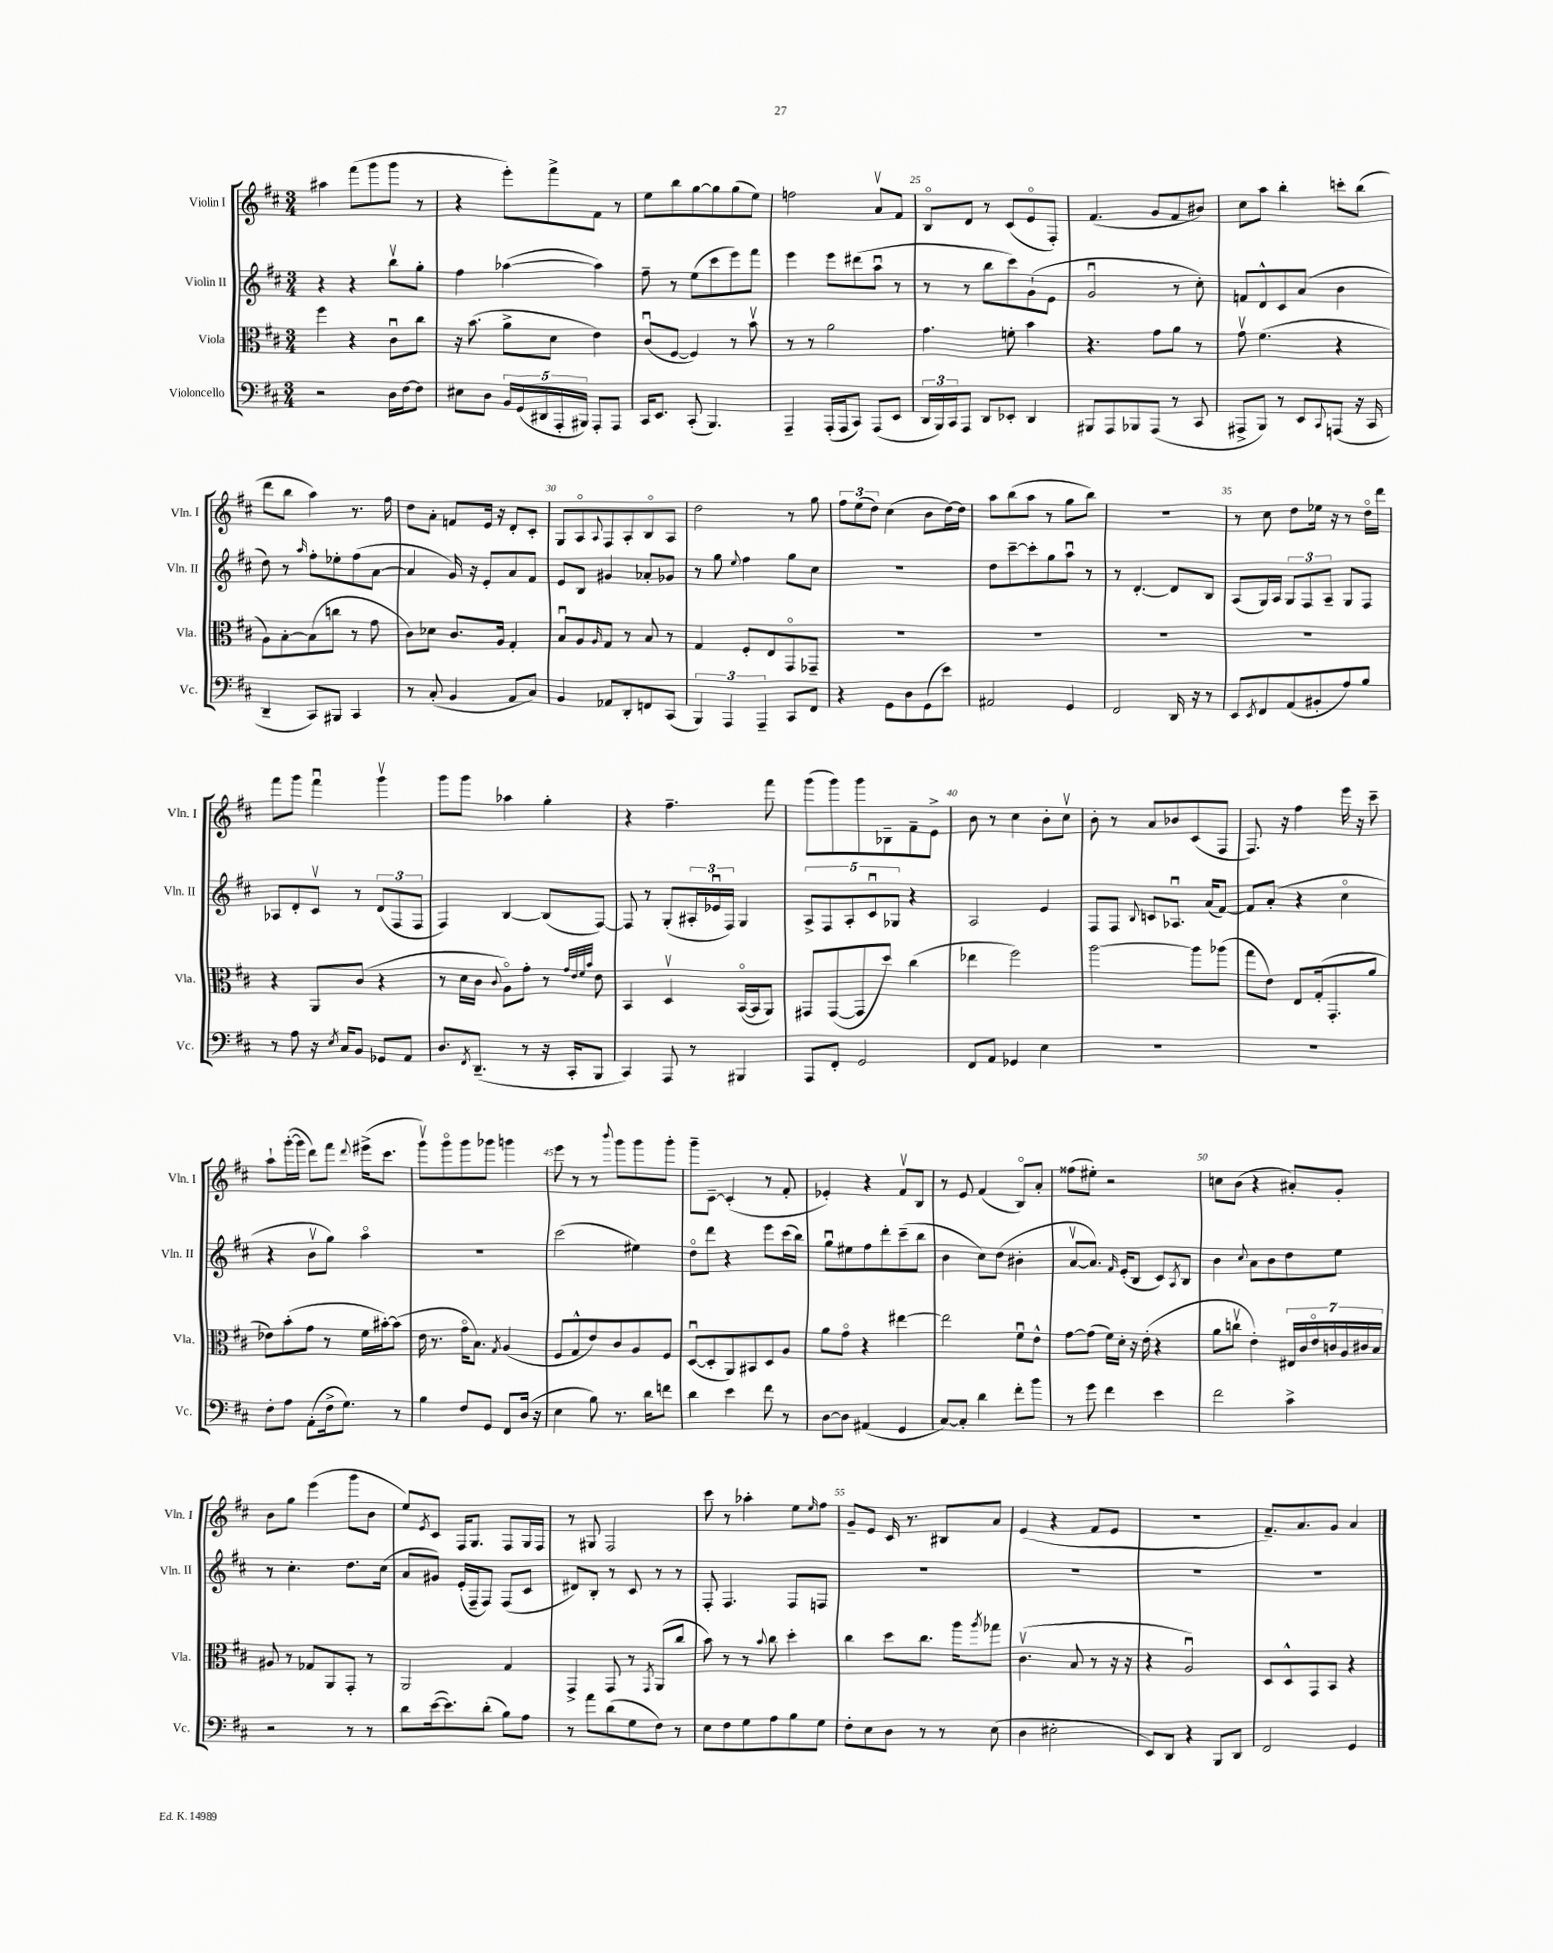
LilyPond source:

<<
\new StaffGroup <<
\new Staff = "s0" \with { instrumentName = "Violin I" shortInstrumentName = "Vln. I" } {
    \clef treble \key d \major \numericTimeSignature \time 3/4
    ais''4 fis'''8( g'''8 g'''8 r8 |
    r4 e'''8-.) fis'''8-> fis'8 r8 |
    e''8 b''8 g''8~ g''8 g''8( e''8) |
    f''2 a'8\upbow fis'8 |
    b8\flageolet d'8 r8 cis'8( e'8\flageolet fis8-.) |
    fis'4.( g'8 fis'8 bis'8) |
    cis''8 a''8 b''4-. c'''8-. b''8( |
    d'''8 b''8 a''4) r8. fis''16 |
    d''8 a'8-. f'8 e'16 r16 d'8-. cis'8-. |
    g8 a8\flageolet \appoggiatura { a8 } fis8 a8-. b8\flageolet a8 |
    d''2 r8 g''8 |
    \tuplet 3/2 { fis''8 e''8( d''8) } cis''4( b'8 d''16~) d''16 |
    a''8 b''8( a''8 r8 g''8 b''8) |
    R2. |
    r8 cis''8 d''8 ees''16 r16 r8 d''16\flageolet d'''16 |
    fis'''8 g'''8 fis'''4\downbow g'''4\upbow |
    g'''8 g'''8 aes''4 g''4-. |
    r4 fis''4.-- fis'''8 |
    g'''8( g'''8) g'''8 bes8-- fis'8-- e'8-> |
    b'8 r8 cis''4 b'8-. cis''8\upbow |
    b'8-. r8 a'8 bes'8 cis'8( fis8 |
    fis8.) r16 fis''4 e'''16 r16 cis'''8-- |
    a''8-! g'''16~-.( g'''16 d'''8) fis'''8 \appoggiatura { d'''8 } eis'''16->( cis'''8. |
    g'''8\upbow) g'''8\flageolet g'''8 ges'''8 g'''4 |
    e'''8 r8 r8 \appoggiatura { b'''8 } g'''8 g'''8 g'''8-. |
    g'''8-- cis'8~-- cis'4-.( r8 fis'8-. |
    ees'4-.) r4 fis'8\upbow b8 |
    r8 e'8 fis'4( b8\flageolet) a'8-. |
    fisis''8( eis''8-.) r2 |
    c''8 b'8( r4 ais'8-.) g'8-. |
    b'8 g''8 e'''4( g'''8 b'8 |
    e''8) \acciaccatura { e'8 } cis'8 fis16 g8. fis8 g16 fis16 |
    r8 gis8 fis2 |
    cis'''8 r8 aes''4-. e''8 \grace { e''16 } fis''8 |
    g'8-- e'8 cis'16 r8. bis8 a'8 |
    e'4( r4 fis'8 e'8 |
    R2. |
    fis'8.--) a'8. g'8 a'4 \bar "|." |
}
\new Staff = "s1" \with { instrumentName = "Violin II" shortInstrumentName = "Vln. II" } {
    \clef treble \key d \major \numericTimeSignature \time 3/4
    r4 r4 b''8\upbow g''8-. |
    fis''4 aes''4~( aes''4) |
    fis''8-- r8 e''8( cis'''8 e'''8) fis'''8 |
    e'''4 e'''8 dis'''8( a''8\downbow r8 |
    r8 r8 b''8 cis'''8) g'8-!( e'8 |
    g'2\downbow r8 cis''8-.) |
    f'8 d'8-^ cis'8 a'8( b'4 |
    d''8) r8 \grace { a''16 } fis''8-. ees''8-. fis''8( a'8~ |
    a'4 g'16) r16 e'8-. a'8 fis'8 |
    e'8 b8 gis'4 aes'8-. ges'8 |
    r8 g''8 \appoggiatura { e''8 } fis''4 g''8 cis''8 |
    R2. |
    d''8 cis'''8~-- cis'''8-. g''8 a''8\downbow r8 |
    r8 d'4.~-. d'8 b8 |
    a8( g16) a16 \tuplet 3/2 { g8 fis8 a8-- } g8 fis8 |
    aes8 d'8-. cis'8\upbow r8 \tuplet 3/2 { d'8( fis8 fis8 } |
    fis4) b4~ b8( fis8~) |
    fis8 r8 g8-.( \tuplet 3/2 { ais16-. ees'16\downbow fis16) } g4 |
    \tuplet 5/4 { a8-> fis8 a8-. cis'8\downbow ges8 } r4 |
    a2 e'4 |
    fis8 fis8 \appoggiatura { b8 } c'8 aes8.\downbow a'16( fis'8~) |
    fis'8 a'8-.( r4 cis''4\flageolet |
    r4 b'8\upbow g''8) a''4\flageolet |
    R2. |
    cis'''2( eis''4) |
    d''8\flageolet d'''8 r4 e'''8 cis'''16( b''16) |
    g''8\downbow eis''8 fis''8 d'''8-. cis'''8--( b''8 |
    b'4 cis''8) d''8( bis'4-. |
    a'8~\upbow a'8.) \grace { fis'16 } e'16-.( b8 cis'8) \acciaccatura { a8 } b8 |
    b'4 \appoggiatura { cis''8 } a'8 b'8 d''8 e''8 |
    r8 cis''4.-. d''8. cis''16( |
    a'8 gis'8) e'16-.( fis16-- fis8) fis8( cis'8 |
    dis'8) b8-. r8 cis'8 r8 r8 |
    fis8-. fis4. fis8 f8 |
    R2. |
    R2. |
    R2. |
    R2. \bar "|." |
}
\new Staff = "s2" \with { instrumentName = "Viola" shortInstrumentName = "Vla." } {
    \clef alto \key d \major \numericTimeSignature \time 3/4
    fis''4 r4 cis'8\downbow cis''8 |
    r16 b'8.( a'8-> d'8 e'4) |
    cis'8\downbow( fis8~ fis4) r8 b'8\upbow |
    r8 r8 a'2 |
    g'4. f'8-. b'4 |
    r4. g'8 a'8 r8 |
    g'8\upbow fis'4.( r4 |
    a8) b8~-. b8( c''8 r8 g'8 |
    cis'8) des'8 cis'8. a16 g4-. |
    b8\downbow a8 \grace { a16 } g8 r8 b8 r8 |
    g4 fis8-. e8 g,8\flageolet ges,8-- |
    R2. |
    R2. |
    R2. |
    R2. |
    r4 a,8 cis'8( r4 |
    r8 d'16 cis'16 \appoggiatura { cis'8 } a8\flageolet) g'8-. r8 \grace { g'32 e'32 fis'32 b'32 } e'8 |
    b,4 d4\upbow b,16~\flageolet( b,16 a,8) |
    gis,8 gis,8~( gis,8 d''8) cis''4( |
    ees''4 fis''2) |
    a''2~ a''8 aes''8( |
    g''8 e'8) e8 g16-.( g,8.-. a'8 |
    ees'8) b'8-.( g'8 r8 fis'16 bis'16~-.) bis'8( |
    e'16 r8. g'16\flageolet b8.) \acciaccatura { g8 } a4( |
    fis8 g8-^ e'8) cis'8 a8 fis8 |
    d8~\downbow( d8-. a,8) bis,8 d8 a8 |
    a'8 g'8\flageolet r4 eis''4~ |
    eis''2 fis'8\downbow e'8-^ |
    g'8~ g'8( fis'16) d'16-. r16 e'16-.( r4 |
    a'8 c''8\upbow e'4-.) \tuplet 7/4 { eis16 cis'16 e'16\flageolet c'16 a16 cis'16 b16 } |
    ais8 r8 ges8 a,8 g,8-. r8 |
    a,2 g4 |
    g,4-> g,8 r8 \acciaccatura { g,8 } a,8( cis''8 |
    b'8) r8 r8 \appoggiatura { b'8 } cis''8 d''4-. |
    cis''4 d''8 cis''8. a''16 \acciaccatura { a''8 } ges''8 |
    cis'4.\upbow( b8 r8 r16 r16 |
    r4 a2\downbow) |
    d8 d8-^ g,8 b,8 r4 \bar "|." |
}
\new Staff = "s3" \with { instrumentName = "Violoncello" shortInstrumentName = "Vc." } {
    \clef bass \key d \major \numericTimeSignature \time 3/4
    r2 d16 fis16~ fis8 |
    eis8 d8 \tuplet 5/4 { b,16 g,16( dis,16 a,,16-. bis,,16) } a,,8-. a,,8 |
    cis,16 e,8. cis,8-.( b,,4.) |
    a,,4-- a,,16-.( a,,16 cis,8) a,,8( e,8 |
    \tuplet 3/2 { d,16 b,,16) cis,16 } a,,8 d,8 ees,8-. d,4 |
    bis,,8 a,,8 bes,,8 a,,8( r8 cis,8 |
    ais,,8-> b,,8) r8 e,8 \appoggiatura { cis,8 } a,,8( r16 cis,16 |
    d,4-- cis,8) bis,,8 cis,4 |
    r8 cis8-.( b,4 a,8 cis8) |
    b,4 aes,8 d,8-. f,8 cis,8( |
    \tuplet 3/2 { b,,4) a,,4 a,,4-- } cis,8 fis,8 |
    r4 g,8 d8 g,8( e'8) |
    ais,2 g,4 |
    fis,2 d,16 r16 r8 |
    e,8 \acciaccatura { e,8 } fis,8 a,8( bis,8-. a8) b8 |
    r8 a8 r16 \acciaccatura { e8 } cis16 b,8 ges,8 a,8 |
    d8. \acciaccatura { fis,8 } d,8.--( r8 r16 cis,16-. b,,8 |
    cis,4) a,,8 r8 bis,,4 |
    a,,8 fis,8-. g,2 |
    fis,8 a,8 ges,4 e4 |
    R2. |
    R2. |
    fis8-. a8 a,8-.( fis16-> g8.) r8 |
    b4 fis8 g,8 fis,8 d16( r16 |
    e4 b8) r8. d'16 f'8 |
    d'4 e'4 fis'8 r8 |
    d8~ d8 ais,4( g,4 |
    cis8~) cis8-. d'4 fis'8-. b'8 |
    r8 g'8 fis'4 e'4 |
    fis'2 cis'4-> |
    r2 r8 r8 |
    d'8 e'16~( e'8.) d'8-.( b8) a8 |
    r8 a'8 d'8( g8 fis8) r8 |
    e8 fis8 g8 a8 b8 g8 |
    fis8-. e8 d8 r8 r8 e8( |
    d4 eis2-. |
    e,8) d,8 r4 b,,8 d,8 |
    fis,2 g,4 \bar "|." |
}
>>
>>
\layout { \context { \Score currentBarNumber = #21 \override BarNumber.break-visibility = ##(#f #t #t) barNumberVisibility = #(every-nth-bar-number-visible 5) } }
